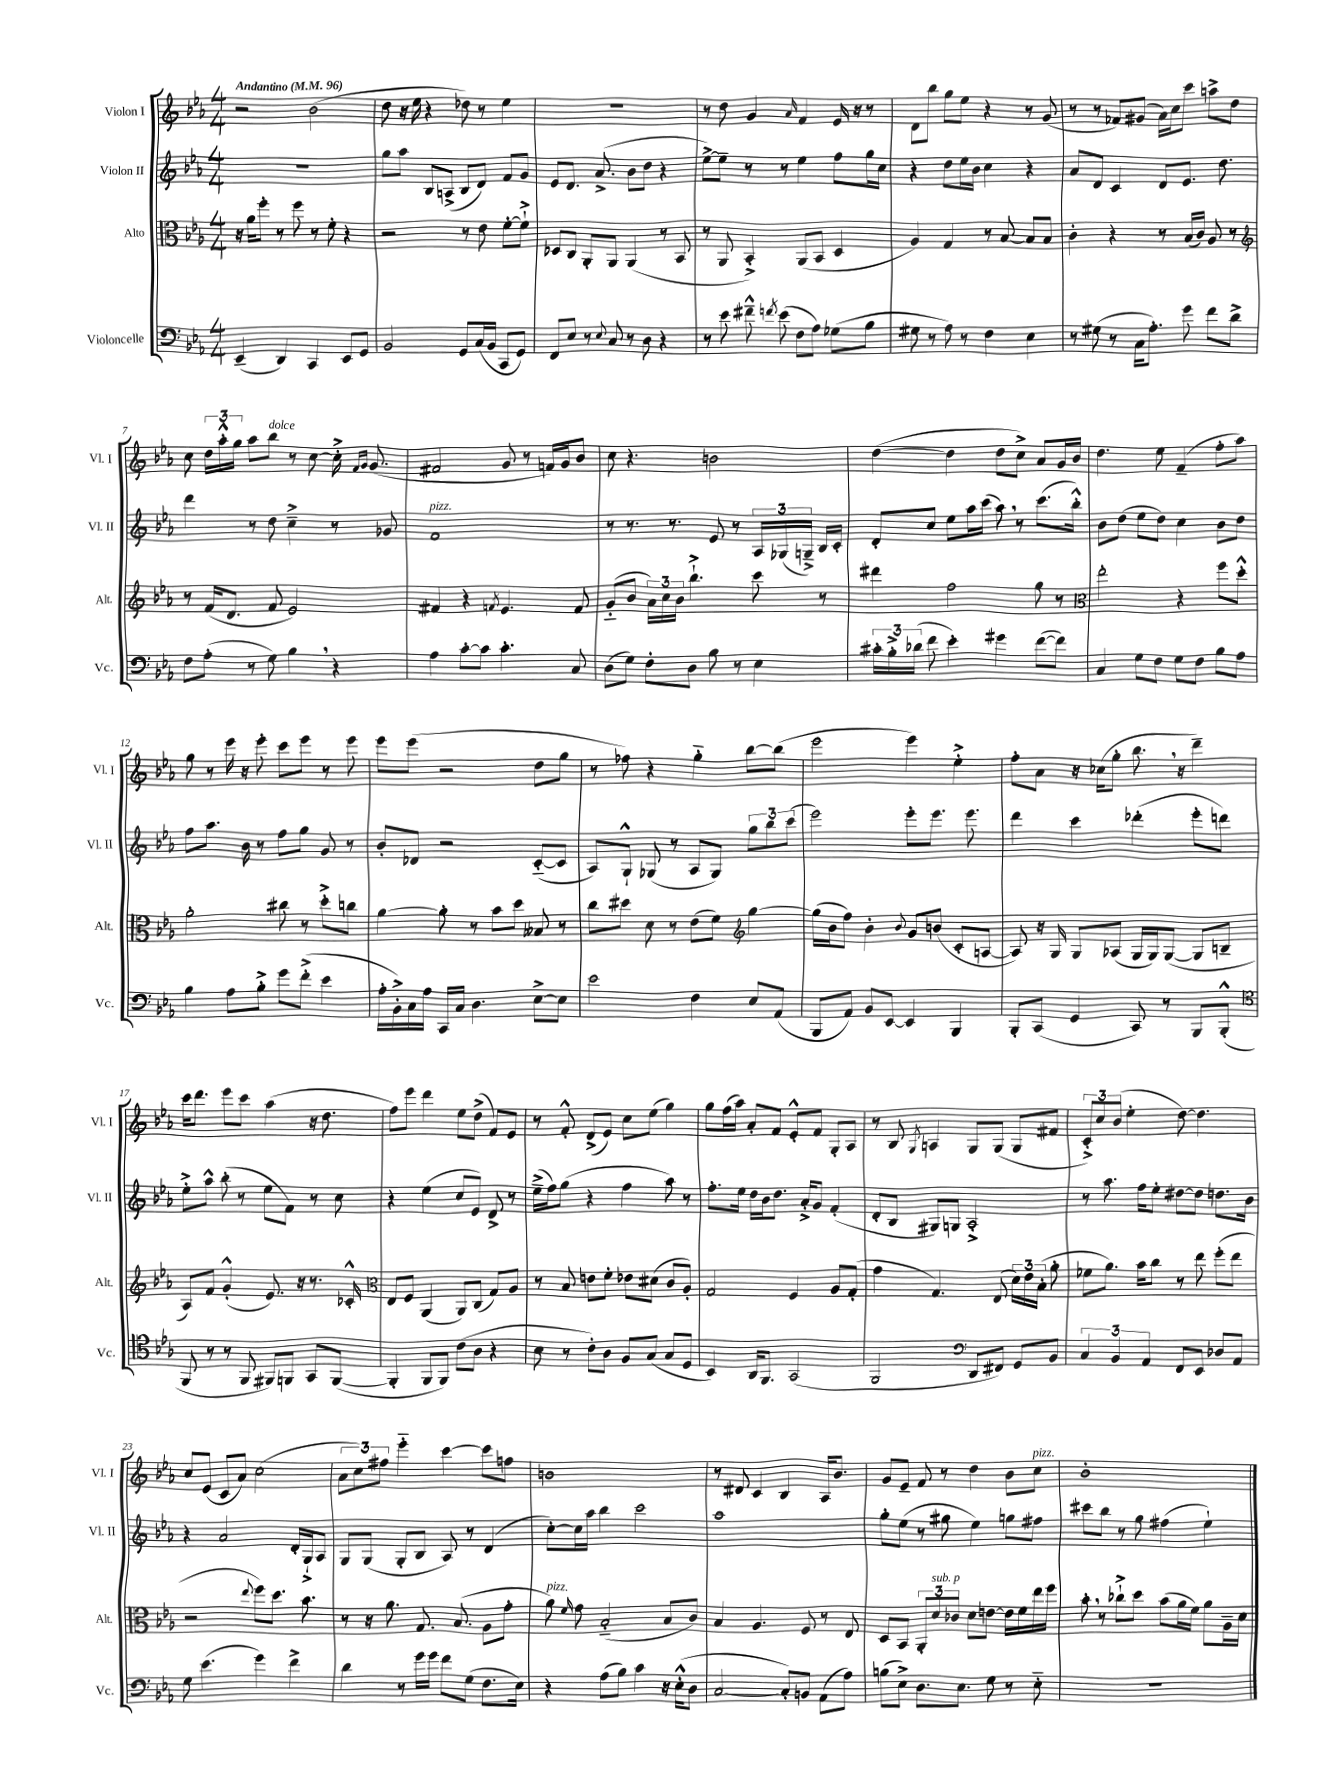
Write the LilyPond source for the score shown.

<<
\new StaffGroup <<
\new Staff = "s0" \with { instrumentName = "Violon I" shortInstrumentName = "Vl. I" } {
    \clef treble \key ees \major \numericTimeSignature \time 4/4 \tempo "Andantino" 4 = 96
    \autoBeamOff r2 bes'2( |
    d''8 r16 ees''16 r4 des''8) r8 ees''4 |
    R1 |
    r8 d''8 g'4 \grace { aes'16 } f'4 ees'16 r16 r8 |
    d'8[ bes''8] g''8[ ees''8] r4 r8 g'8( |
    r8 r8 fes'8[) gis'8]( aes'16[) c''16 c'''8] a''8[-> d''8] |
    c''8 \tuplet 3/2 { d''16[ aes''16-.-^ g''16] } aes''8[ bes''8]^\markup { \italic "dolce" } r8 c''8~ c''16-.-> \grace { f'16[ g'16] } g'8.( |
    fis'2 g'8 r8 f'16[) g'16 bes'8] |
    c''8 r4. b'2 |
    d''4~( d''4 d''8[ c''8]->) aes'8[ g'16 bes'16] |
    d''4. ees''8 f'4--( f''8[-. aes''8]) |
    g''8 r8 ees'''16 r16 ees'''8-. c'''8[ ees'''8] r8 ees'''8 |
    ees'''8[ ees'''8]( r2 d''8[ g''8] |
    r8 fes''8) r4 g''4-_ bes''8[~ bes''8]( |
    ees'''2 ees'''4) ees''4-.-> |
    f''8[-. aes'8] r16 ces''16[( g''8]-. bes''8. \breathe r16 d'''4--) |
    c'''16[ d'''8.] ees'''8[ c'''8] aes''4( r16 d''8. |
    f''8[) ees'''8] d'''4 ees''8[ d''8]->( f'8[) ees'8] |
    r8 f'8-.-^ d'8[->( ees'8]) c''8[ ees''8]( g''4) |
    g''8[ f''16( aes''16]) aes'8[-. f'8] ees'8[-.-^ f'8] g8[-. aes8] |
    r8 bes8 \acciaccatura { g8 } a4 g8[ g8]( g8[ fis'8] |
    \tuplet 3/2 { c'8[-.->) c''8 bes'8]( } ees''4-. d''8~) d''4. |
    c''8[ ees'8]( c'8[ aes'8]) c''2( |
    \tuplet 3/2 { aes'8[ c''8) fis''8] } ees'''4-_ c'''4~ c'''8[ f''8] |
    b'1 |
    r8 dis'8 c'4 bes4 aes16[ bes'8.] |
    g'8[ ees'8]-- f'8 r8 d''4 bes'8[ c''8]^\markup { \italic "pizz." } |
    bes'1-. \bar "|." |
}
\new Staff = "s1" \with { instrumentName = "Violon II" shortInstrumentName = "Vl. II" } {
    \clef treble \key ees \major \numericTimeSignature \time 4/4
    \autoBeamOff R1 |
    g''8[ aes''8] bes8[ a8]->( bes8[ d'8]) f'8[ g'8] |
    ees'8[ d'8.] aes'8.->( bes'8[ d''8] r4 |
    ees''8[~->) ees''8]-- r8 r8 ees''4 f''8[ g''16 c''16] |
    r4 d''8[ ees''16 bes'16] c''4 r4 |
    aes'8[ d'8] c'4 d'8[ ees'8.] d''8. |
    d'''4 r8 d''8 c''4---> r8 ges'8 |
    f'1^\markup { \italic "pizz." } |
    r8 r8. r8. ees'8 r8 \tuplet 3/2 { aes16[ ges16( g16]--->) } bes16[ c'16]-. |
    d'8[-. c''8] ees''8[ aes''16 c'''16]( aes''8) \breathe r8 c'''8.[( bes''16]-.-^) |
    bes'8[ d''8]( ees''8[ d''8]) c''4 bes'8[ d''8] |
    f''8[ aes''8.] bes'16 r8 f''8[ g''8] g'8 r8 |
    bes'8[-. des'8] r2 c'8[~-_( c'8] |
    aes8[) g8]-!-^ ges8( r8 aes8[ ges8]) \tuplet 3/2 { g''8[ bes''8 c'''8]( } |
    ees'''2) ees'''8[-. ees'''8.] ees'''8. |
    d'''4 c'''4 des'''4-.( ees'''8[-. d'''8]) |
    ees''8[-.-> aes''8]-^ bes''8-.( r8 ees''8[ f'8]) r8 c''8 |
    r4 ees''4( c''8[ ees'8]) d'8-> r8 |
    ees''16[--->( f''16) g''8]( r4 f''4 aes''8) r8 |
    f''8.[-. ees''16] d''16[ bes'16 d''8.] aes'16[-.-> g'8] f'4-.( |
    d'8[-. bes8] gis8[) g8] aes2-.-> |
    r8 aes''8. f''16[ ees''8]-. dis''8[~ dis''8] d''8.[ bes'16] |
    r4 aes'2 d'16[-. g16-!-> aes8] |
    g8[ g8]( g8[-. bes8] aes8) r8 d'4( |
    c''8[~-.) c''16 aes''16] bes''4 c'''2 |
    aes''1 |
    g''8[-. ees''8]( r8 gis''8 ees''4) g''8[ fis''8] |
    cis'''8[ bes''8] r8 g''8 fis''4( ees''4-!) \bar "|." |
}
\new Staff = "s2" \with { instrumentName = "Alto" shortInstrumentName = "Alt." } {
    \clef alto \key ees \major \numericTimeSignature \time 4/4
    \autoBeamOff r16 aes'16[ f''8]-. r8 f''8 r8 f'8-. r4 |
    r2 r8 ees'8 f'8[~-. f'8]-!-> |
    des8[ c8] aes,8[-. aes,8] aes,4( r8 bes,8 |
    r8 aes,8 bes,4-.->) aes,8[( bes,8] d4 |
    aes4) g4 r8 bes8~ bes8[ bes8] |
    c'4-. r4 r8 bes16[( c'16]) aes8 r8 |
    \clef treble r8 f'16[( d'8.] f'8 ees'2) |
    fis'4 r4 \acciaccatura { f'8 } ees'4. f'8 |
    g'8[-_( bes'8] \tuplet 3/2 { aes'16[) c''16 bes'16] } bes''4.-!-> c'''8 r8 |
    dis'''4 f''2 g''8 r8 |
    \clef alto ees''2-. r4 f''8[ d''8]-.-^ |
    aes'2-. cis''8 r8 d''8[-.-> c''8] |
    aes'4~ aes'8-. r8 bes'8[ d''8] beses8 r8 |
    c''8[ dis''8] d'8 r8 ees'8[( f'8]) \clef treble g''4~ |
    g''16[( bes'16 f''8]) bes'4-. \appoggiatura { bes'8 } g'8[ b'8]( c'8[-. a8]~ |
    a8) r16 g16 g8[ aes8]( g16[ g16) g8]~( g8[ b8]-- |
    aes8[) f'8] g'4-.-^( ees'8.) r16 r8. ces'16-.-^ |
    \clef alto ees8[ f8] aes,4( aes,8[) c8]( g8[) aes8] |
    r8 bes8 e'8[ f'8]-. ees'8[ dis'8]( c'8[ aes8]-.) |
    g2 f4 aes8[ g8]-.( |
    g'4 g4.) ees8( \tuplet 3/2 { d'16[) ees'16 bes16]-.( } aes'8-. |
    fes'8[ aes'8.]) bes'16[ c''8] r8 ees''8 f''8[-.( ees''8] |
    r2 \appoggiatura { ees''8 } f''8[) d''8.] bes'8. |
    r8 r16 aes'8. g8. bes8.( aes8[ g'8]-. |
    aes'8^\markup { \italic "pizz." }) \grace { f'16 } g'8 bes2-_( bes8[ c'8]) |
    bes4 aes4. f8 r8 ees8 |
    d8[ bes,8] \tuplet 3/2 { aes,8[-. d'8^\markup { \italic "sub. p" } ces'8] } d'8[ e'8]~ e'16[ f'16 ees''16 f''16] |
    bes'8-. \breathe r8 ces''8[-!-> d''8] bes'8[( aes'16 f'16]) aes'8[ aes16-- d'16] \bar "|." |
}
\new Staff = "s3" \with { instrumentName = "Violoncelle" shortInstrumentName = "Vc." } {
    \clef bass \key ees \major \numericTimeSignature \time 4/4
    \autoBeamOff ees,4--( d,4) c,4 ees,8[ g,8] |
    bes,2 g,8[ c16( bes,16] c,8[ g,8]) |
    f,8[ ees8] r8 \appoggiatura { ees8 } c8 r8 d8 r4 |
    r8 ees'8 fis'8---^ \acciaccatura { f'8 } ees'8( f8[ aes8]) ges8[( bes8] |
    gis8 r8 aes8) r8 f4 ees4 |
    r8 gis8( r8 c16[ aes8.]-.) g'8 f'8[ d'8]-> |
    f8[ aes8]-.( r8 g8) bes4 \breathe r4 |
    aes4 c'8[~-. c'8] c'4.-. c8 |
    d8[( g8]) f8[-. d8] bes8 r8 ees4 |
    \tuplet 3/2 { cis'16[-. bes16-.-> des'16]( } f'8 ees'4-.) gis'4 f'8[~( f'8]) |
    c4 g8[ f8] g8[ f8] bes8[ aes8] |
    bes4 aes8[ bes8]-.-> g'8[ f'8]-.->( ees'4 |
    aes16[-. bes,16-.->) c16 aes16] c,16[ c16] d4. ees8[~-> ees8] |
    ees'2 f4 ees8[ aes,8]( |
    bes,,8[ aes,8]) bes,8[ ees,8]~ ees,4 bes,,4 |
    bes,,8[-. c,8]( g,4 c,8) r8 bes,,8[ bes,,8]-.-^( |
    \clef tenor f,8 r8 r8 f,8 fis,8[) f,8] g,8[ f,8]~( |
    f,4-. f,8[ f,8]) c'8[( aes8] r4 |
    bes8 r8 c'8[-.) aes8] f8[ g8]( g8[ d8] |
    bes,4) aes,16[ f,8.] g,2( |
    f,2 \clef bass d,8[ fis,8]) g,8[ bes,8] |
    \tuplet 3/2 { c4 bes,4 aes,4 } f,8[ ees,8] des8[ aes,8] |
    g8 ees'4.( g'4) f'4-> |
    d'4 r8 g'16[ g'16] f'8[ g8]( f8.[ ees16]) |
    r4 aes8[( bes8]) c'4 r16 ees16[-.-^( d8] |
    c2~ c8[-.) b,8] aes,8[( aes8]) |
    b8[( ees8]->) d8.[ ees8.] g8 r8 ees8-_ |
    R1 \bar "|." |
}
>>
>>
